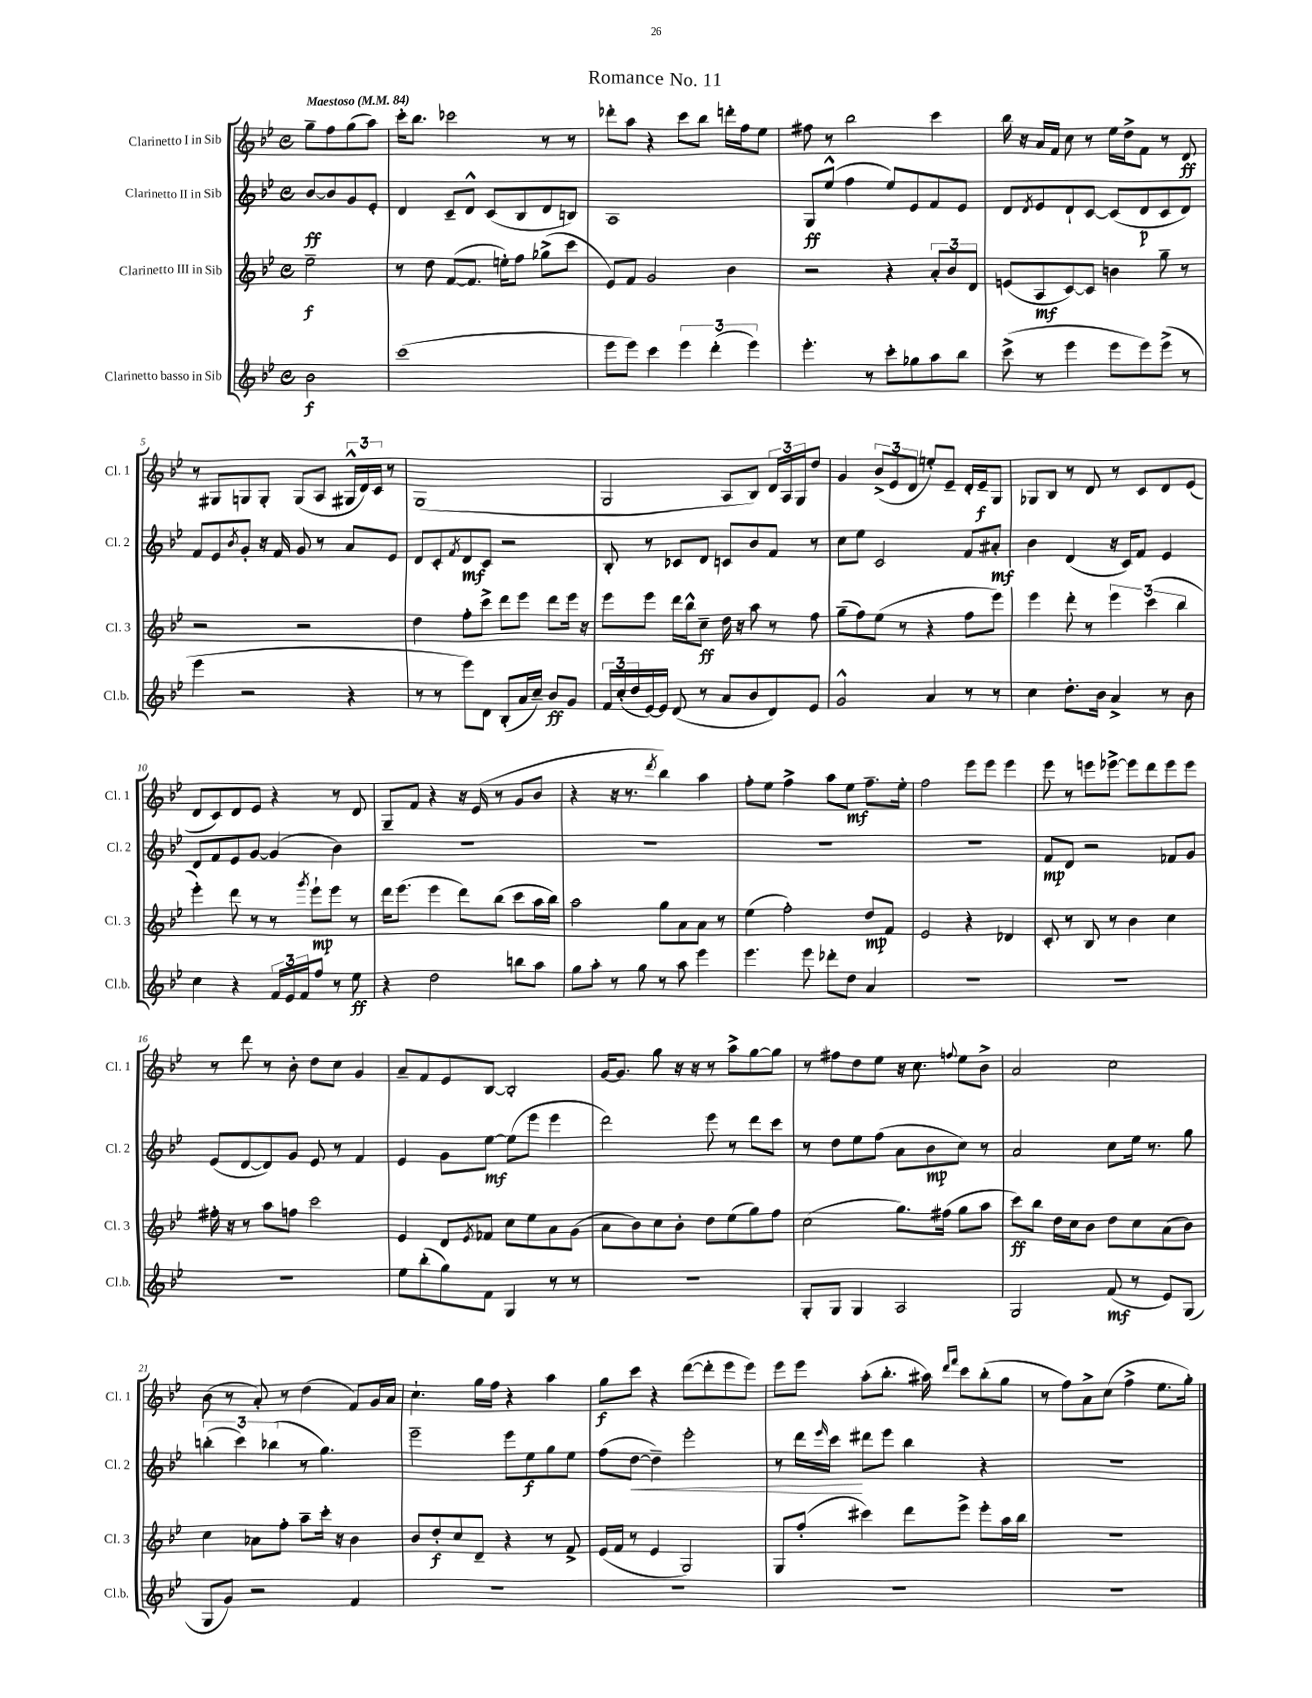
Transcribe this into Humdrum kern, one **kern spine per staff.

**kern	**kern	**kern	**kern
*staff4	*staff3	*staff2	*staff1
*clefG2	*clefG2	*clefG2	*clefG2
*k[b-e-]	*k[b-e-]	*k[b-e-]	*k[b-e-]
*M4/4	*M4/4	*M4/4	*M4/4
*met(c)	*met(c)	*met(c)	*met(c)
*MM84	*MM84	*MM84	*MM84
2b-	2ee-~	[8b-	8gg~
.	.	8b-]	8ff
.	.	8g	(8gg
.	.	8e-'	8aa)
=	=	=	=
(1ccc	8r	4d	16ccc'
.	.	.	8.bb-
.	8dd	.	.
.	([8f	8c~	2ccc-
.	8.f]	8d^^	.
.	.	(8c	.
.	16ee')	.	.
.	8ff	8B-	.
.	(8gg-^	8d	8r
.	8ccc	8B)	8r
=	=	=	=
8eee-	8e-)	1A	8ddd-'
8eee-)	8f	.	8aa
4ccc	2g	.	4r
6eee-	.	.	8ccc
.	.	.	8bb-
(6ddd'	.	.	.
.	4b-	.	16ddd'
.	.	.	16ff
6eee-)	.	.	.
.	.	.	8ee-
=	=	=	=
4.eee-'	2r	8G	8ff#
.	.	(8ee-^^	8r
.	.	4ff	2bb-
8r	.	.	.
8ccc'	4r	8ee-)	.
8gg-	.	8e-	.
8aa	12a'	8f	4ccc
.	12b-	.	.
8bb-	.	8e-	.
.	12d	.	.
=	=	=	=
(8ccc^	(8e	8d	16bb-
.	.	.	16r
.	.	8qd	.
8r	8A	8e-	16a
.	.	.	16f
4eee-	[8c)	8d`	8cc
.	8c]	[8c	8r
8eee-	4b	(8c]	16ee-
.	.	.	16dd^
8eee-)	.	8d	8f
(8eee-^	8gg~	8c	8r
8r	8r	8d)	8d
=	=	=	=
4eee-	2r	8f	8r
.	.	8e-	8G#
.	.	8qb-	.
2r	.	8g'	8G
.	.	16r	8G'
.	.	16f	.
.	2r	8g	(8G
.	.	8r	8A
4r	.	8a	24G#^^
.	.	.	24d)
.	.	.	24c
.	.	8e-	8r
=	=	=	=
8r	4dd	8d	(1G
8r	.	8c'	.
.	.	8qf	.
8eee-)	8ff'	8d	.
8d	8ccc^	8c	.
(8B-'	8ddd	2r	.
16a	8eee-	.	.
16cc~)	.	.	.
8b-	8ddd	.	.
8g	16eee-	.	.
.	16r	.	.
=	=	=	=
24f	8eee-	8B-'	2G
(24cc'	.	.	.
24dd	.	.	.
[16e-)	8eee-	8r	.
16e-]	.	.	.
(8d	16ddd	8c-	.
.	16bb-^^	.	.
8r	8cc~	8d	.
8a	16dd	8c	8A
.	16r	.	.
8b-	8aa	8b-	8B-)
8d)	8r	8f	24d
.	.	.	24A
.	.	.	24G
8e-	8ff	8r	8dd
=	=	=	=
2g^^	(8gg~	8cc	4g
.	8ff)	8ee-	.
.	(8ee-	2c	(12b-^
.	.	.	12e-
.	8r	.	.
.	.	.	12d
4a	4r	.	8ee')
.	.	.	8e-~
8r	8ff	8f	16d'
.	.	.	16e-~
8r	8eee-)	8a#'	8G
=	=	=	=
4cc	4eee-	4b-	8G-
.	.	.	8B-
8.dd'	8ddd'	(4d	8r
.	8r	.	8d
16b-	.	.	.
4a^	6eee-	16r	8r
.	.	16c)	.
.	.	8f	8c
.	(6ccc	.	.
8r	.	4e-	8d
.	6bb-	.	.
8b-	.	.	(8e-
=	=	=	=
4cc	4eee-')	8d	8d
.	.	8f	8c)
4r	8ddd	8e-	8d
.	8r	[8g	8e-
24f	8r	(4g]	4r
24e-	.	.	.
24f	.	.	.
.	8qggg	.	.
8ff	8eee-`	.	.
8r	8eee-	4b-)	8r
8ee-	8r	.	8d
=	=	=	=
4r	16ddd	1r	8G~
.	(8.eee-	.	.
.	.	.	8f
2dd	4eee-	.	4r
.	8ddd)	.	16r
.	.	.	(16e-
.	(8bb-	.	8r
8bb	8ccc	.	8g
8aa	16aa	.	8b-
.	16bb-)	.	.
=	=	=	=
8gg	2aa	1r	4r
8aa'	.	.	.
8r	.	.	16r
.	.	.	8.r
8gg	.	.	.
.	.	.	8qddd
8r	8gg	.	4bb-)
8aa	8a	.	.
4eee-	8a	.	4aa
.	8r	.	.
=	=	=	=
4.eee-	(4ee-	1r	8ff'
.	.	.	8ee-
.	2ff')	.	4ff^
8eee-	.	.	.
8ddd-'	.	.	8aa
8dd	.	.	8ee-
4a	8dd	.	8.ff~
.	8f	.	.
.	.	.	16ee-'
=	=	=	=
1r	2e-	1r	2ff
.	4r	.	8eee-
.	.	.	8eee-
.	4d-	.	4eee-
=	=	=	=
1r	8c'	8f	8eee-
.	8r	8d	8r
.	8B-	2r	8eee
.	8r	.	[8eee-^
.	4b-	.	8eee-]
.	.	.	8ddd
.	4cc	8f-	8eee-
.	.	8g	8eee-
=	=	=	=
1r	16ff#'	(8e-	8r
.	16r	.	.
.	8r	[8d	8ddd
.	8aa	8d])	8r
.	8ff	8g	8b-'
.	2ccc	8e-	8dd
.	.	8r	8cc
.	.	4f	4g
=	=	=	=
8ee-	4e-	4e-	8a~
(8bb-'	.	.	8f
8gg)	8d	8g	8e-
.	8qe-	.	.
8f	8f-	[8ee-	[8B-
4G	8cc	(8ee-]	2B-']
.	8ee-	8eee-	.
8r	8a	4eee-	.
8r	(8g	.	.
=	=	=	=
1r	8a	2ddd)	[16g
.	.	.	8.g]
.	8b-)	.	.
.	8cc	.	8gg
.	8b-'	.	16r
.	.	.	16r
.	8dd	8eee-	8r
.	(8ee-	8r	8aa^
.	8gg)	8ddd	[8gg
.	8ff	8ccc	8gg]
=	=	=	=
8G'	(2cc	8r	8r
8G	.	8dd	8ff#
4G	.	8ee-	8dd
.	.	(8ff	8ee-
2A	8.gg)	8a	16r
.	.	.	8.cc
.	.	8b-	.
.	(16ff#	.	.
.	.	.	8qqff
.	8gg	8cc)	8ee-
.	8aa	8r	8b-^
=	=	=	=
2G	8ccc)	2a	2a
.	8bb-	.	.
.	16dd	.	.
.	16cc	.	.
.	8b-	.	.
(8f	8dd	8cc	2cc
8r	8cc	16ee-	.
.	.	8.r	.
8e-)	(8a	.	.
(8G	8b-)	8gg	.
=	=	=	=
8G	4cc	(6bb'	(8b-
8g)	.	.	8r
.	.	6ccc)	.
2r	8a-	.	8a')
.	.	(6bb-	.
.	8ff'	.	8r
.	8aa~	8r	(4dd
.	16ccc'	4.gg)	.
.	16r	.	.
4f	4b-	.	8f)
.	.	.	16g
.	.	.	16a
=	=	=	=
1r	8b-	2eee-~	4.cc`
.	8dd'	.	.
.	8cc	.	.
.	8d~	.	16gg
.	.	.	16ff
.	4r	8eee-	4r
.	.	8ee-	.
.	8r	8gg	4aa
.	8f^	8ee-	.
=	=	=	=
1r	(16e-	(8ff	8gg
.	16f	.	.
.	8r	[8dd	8ccc
.	4e-	4dd~])	4r
.	2G)	2eee-'	([8ddd
.	.	.	8ddd']
.	.	.	8eee-
.	.	.	8eee-)
=	=	=	=
1r	8G	8r	8eee-
.	(8ff'	16ddd	8eee-
.	.	16qqeee-	.
.	.	16ccc	.
.	4ccc#)	8ddd#	(8aa'
.	.	8eee-	8.bb-'
.	8ddd	4bb-	.
.	.	.	16aa#)
.	.	.	16qqddd
.	.	.	16qqfff
.	8eee-^	.	8ccc
.	8eee-'	4r	(8bb-'
.	16aa	.	8gg
.	16bb-	.	.
=	=	=	=
1r	1r	1r	8r
.	.	.	8ff)
.	.	.	8a^
.	.	.	(8cc
.	.	.	4ff^
.	.	.	8.ee-
.	.	.	16gg')
==	==	==	==
*-	*-	*-	*-
